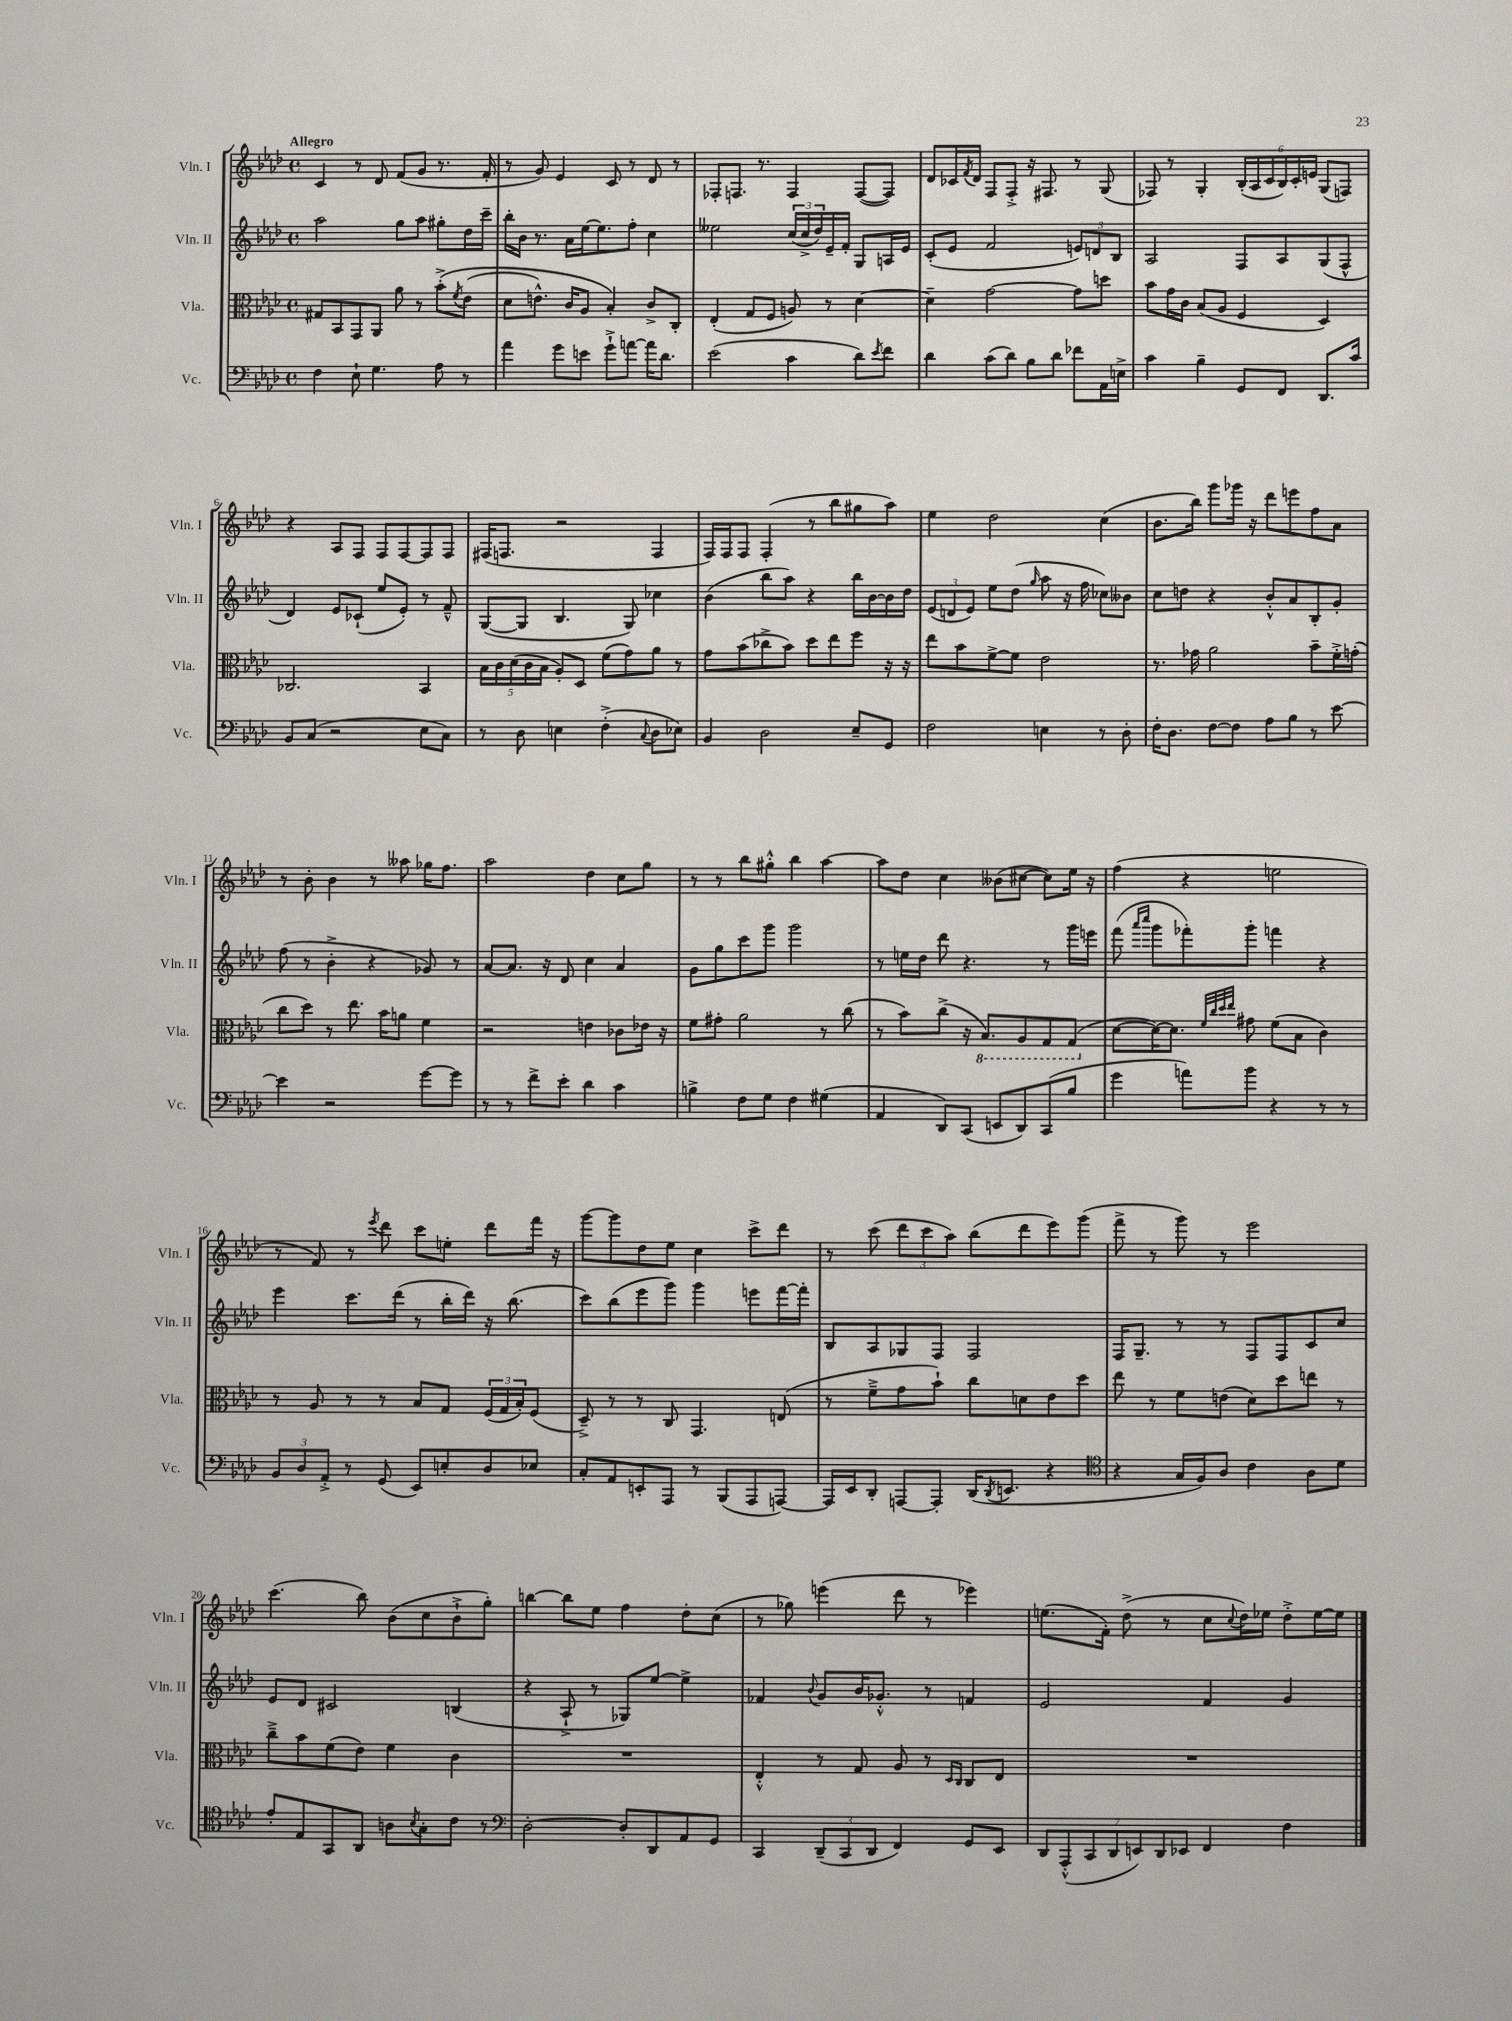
<<
\new StaffGroup <<
\new Staff = "s0" \with { instrumentName = "Vln. I" shortInstrumentName = "Vln. I" } {
    \clef treble \key aes \major \defaultTimeSignature \time 4/4 \tempo "Allegro"
    c'4 r8 des'8 f'8( g'8 r8. f'16-. |
    r8 g'8) ees'4 c'8 r8 des'8 r8 |
    fes8-. f8. r8. f4 f8~( f8) |
    des'8 ces'16 \acciaccatura { f'8 } des'16 f8 f8-.-> r16 fis8. r8 g8( |
    fes8) r8 g4-. \tuplet 6/4 { bes16-.( aes16 c'16 bes16) c'16-. e'16 } g8( f8) |
    r4 aes8 f8 f8 f8~ f8 f8 |
    fis16( f8. r2 f4 |
    f16) f16 f8 f4-.( r8 bes''8 gis''8 aes''8) |
    ees''4 des''2 c''4( |
    bes'8. bes''16) g'''8 ges'''16 r16 des'''8 e'''8 f''8 aes'8 |
    r8 bes'8-. bes'4 r8 aeses''8 ges''16 f''8. |
    aes''2 des''4 c''8 g''8 |
    r8 r8 bes''8 gis''8-.-^ bes''4 aes''4~ |
    aes''8 des''8 c''4 beses'8( cis''8~ cis''8) ees''16 r16 |
    f''4( r4 e''2 |
    r8 f'8) r8 \acciaccatura { ees'''8 } des'''8 c'''8 e''8-. des'''8 f'''16 r16 |
    g'''8~ g'''8 des''8 ees''8 c''4 c'''8-> des'''8 |
    r8 c'''8( \tuplet 3/2 { des'''8 c'''8 aes''8) } bes''8( des'''8 ees'''8) g'''8( |
    f'''8-> r8 g'''8) r8 ees'''2 |
    c'''4.( bes''8) bes'8( c''8 bes'8-!-> g''8-.) |
    b''4~ b''8 ees''8 f''4 des''8-. c''8( |
    r8 ges''8) e'''4( des'''8 r8 ees'''4) |
    e''8.( f'16-.) des''8->( r8 c''8 \appoggiatura { c''8 } des''16) ees''16 des''8-.-> ees''16~ ees''16 \bar "|." |
}
\new Staff = "s1" \with { instrumentName = "Vln. II" shortInstrumentName = "Vln. II" } {
    \clef treble \key aes \major \defaultTimeSignature \time 4/4
    aes''2 g''8 aes''8 gis''8-. des''16 c'''16-- |
    bes''16-. bes'16 r8. aes'16 ees''16~ ees''8. f''8-. c''4 |
    eeses''2 \tuplet 3/2 { c''16( c''16-> des''16) } ees'16-- f'16-. g8 a16 ees'16 |
    c'8-.( ees'8 f'2 \tuplet 3/2 { e'8) d'8 bes8 } |
    aes2 f8 aes8 g8( f8-^ |
    des'4) ees'8 ces'8-!( ees''8 ees'8-.) r8 f'8---^ |
    g8~( g8 bes4. g8) ces''4 |
    bes'4( bes''8 aes''8) r4 bes''16 bes'16~ bes'16 des''16 |
    \tuplet 3/2 { ees'8( d'8 ees'8) } ees''8 des''8( \grace { g''16 } aes''8 r16 f''16 ces''8) beses'8 |
    c''8 d''8 r4 bes'8-.-^ aes'8 bes8-. g'8-. |
    f''8( r8 bes'4-.-> r4 ges'8) r8 |
    aes'8~ aes'8. r16 des'8 c''4 aes'4 |
    g'8 g''8 c'''8 g'''8 g'''2 |
    r8 e''16 des''16 des'''8 r4. r8 g'''16 e'''16 |
    f'''8( \grace { aes'''16 c''''16 } g'''8 fes'''8-.) g'''8-. f'''4 r4 |
    ees'''4 c'''8. des'''16( r8 bes''16-. des'''16) r16 bes''8.( |
    c'''8) bes''8( ees'''8 g'''8) g'''4 e'''8 f'''16~ f'''16-. |
    bes8 aes8 ges8 f8 f2 |
    f16 g8.-- r8 r8 f8 f8 c'8 c''8 |
    ees'8 des'8 cis'2 b4( |
    r4 aes8-!-> r8 ges8) ees''8~ ees''4-> |
    fes'4 \appoggiatura { bes'8 } g'8 bes'16 ges'8.-.-^ r8 f'4 |
    ees'2 f'4 g'4 \bar "|." |
}
\new Staff = "s2" \with { instrumentName = "Vla." shortInstrumentName = "Vla." } {
    \clef alto \key aes \major \defaultTimeSignature \time 4/4
    gis8 bes,8 g,8 aes,8 aes'8 r8 bes'8-.->\( \acciaccatura { f'8 } ees'8( |
    des'8 e'8.-^) c'16 aes8 bes4-.\) c'8-> c8-. |
    ees4-.( g8 f8 a8) r8 des'4~ |
    des'4-- g'2~ g'8 d''8 |
    bes'8 g'16 c'16 bes8( aes8 f4 des4) |
    ces2. bes,4 |
    \tuplet 5/4 { bes16 c'16 des'16( c'16 bes16 } aes8-.) des8 f'8( g'8) aes'8 r8 |
    g'8 bes'8( ces''8-> bes'8) des''8 ees''8 f''8 r16 r16 |
    ees''8 bes'8 f'8~-> f'8 ees'2 |
    r8. ges'16 aes'2 bes'8-- f'16-.-> g'16-.( |
    c''8 des''8) r8 ees''8. bes'16 a'8 f'4 |
    r2 e'4 ces'8 ees'16 r16 |
    f'8 gis'8-. aes'2 r8 c''8( |
    r8 bes'8) c''8->( r16 \ottava #-1 bes,8.) aes,8 g,8 g,8( \ottava #0 |
    des'8~ des'16~) des'8. \grace { f'32 c''32 des''32 ees''32 } gis'8 f'8( bes8 c'4) |
    r8 aes8 r8 r8 bes8 g8 \tuplet 3/2 { f16( g16 bes16-.) } f8( |
    des8--->) r8 r8 c8 g,4. e8( |
    r8 f'8---> g'8 bes'8-!) c''8 d'8 ees'8 des''8 |
    ees''8 r8 f'8 e'8( des'8) des''8 e''8 r8 |
    c''8---> bes'8 f'8( ees'8) f'4 c'4 |
    R1 |
    ees4-.-^ r8 g8 aes8 r8 \grace { des16 c16 } c8 ees8 |
    R1 \bar "|." |
}
\new Staff = "s3" \with { instrumentName = "Vc." shortInstrumentName = "Vc." } {
    \clef bass \key aes \major \defaultTimeSignature \time 4/4
    f4 ees8-! g4. aes8 r8 |
    aes'4 g'8 e'8 g'8-!-> a'8~ a'16 des'8. |
    ees'2( c'4 des'8) \acciaccatura { ees'8 } f'8 |
    des'4 c'8( des'8) bes8 des'8 fes'8 aes,16 e16-> |
    c'4 bes4-- g,8 f,8 des,8. c'16 |
    bes,8 c8( r2 ees8 c8) |
    r8 des8 e4 f4-.->( \appoggiatura { c8 } des8 ees8) |
    bes,4 des2 ees8-- g,8 |
    f2 e4 r8 des8-. |
    f16-. des8. f8~ f8 aes8 bes8 r8 ees'8~ |
    ees'4 r2 g'8~ g'8 |
    r8 r8 f'8-> ees'8-. des'4 c'4 |
    b4-> f8 g8 f4 gis4( |
    aes,4 des,8) c,8( e,8 des,8) c,8( bes8 |
    g'4 a'8) bes'8 r4 r8 r8 |
    \tuplet 3/2 { bes,8 des8 aes,8-.-> } r8 g,8( ees,8) e8-. des8 ees8 |
    c8-. aes,8 e,8-. aes,,8 r8 bes,,8( aes,,8 a,,8~) |
    a,,16 ees,16 des,8-. a,,8~ a,,8-. des,16( \acciaccatura { des,8 } e,8. r4 |
    \clef tenor r4 g16 f16) aes8 c'4 aes8 des'8 |
    ees'8-. ees8 g,8 aes,8 a8 \acciaccatura { bes8 } g8-. c'8 r8 |
    \clef bass des2~-. des8-. des,8 aes,8 g,8 |
    c,4 \tuplet 3/2 { des,8--( c,8 des,8 } f,4) g,8 ees,8 |
    \tuplet 7/4 { des,8 aes,,8-.-^( c,8 des,8 e,8) des,8 ees,8 } f,4 f4 \bar "|." |
}
>>
>>
